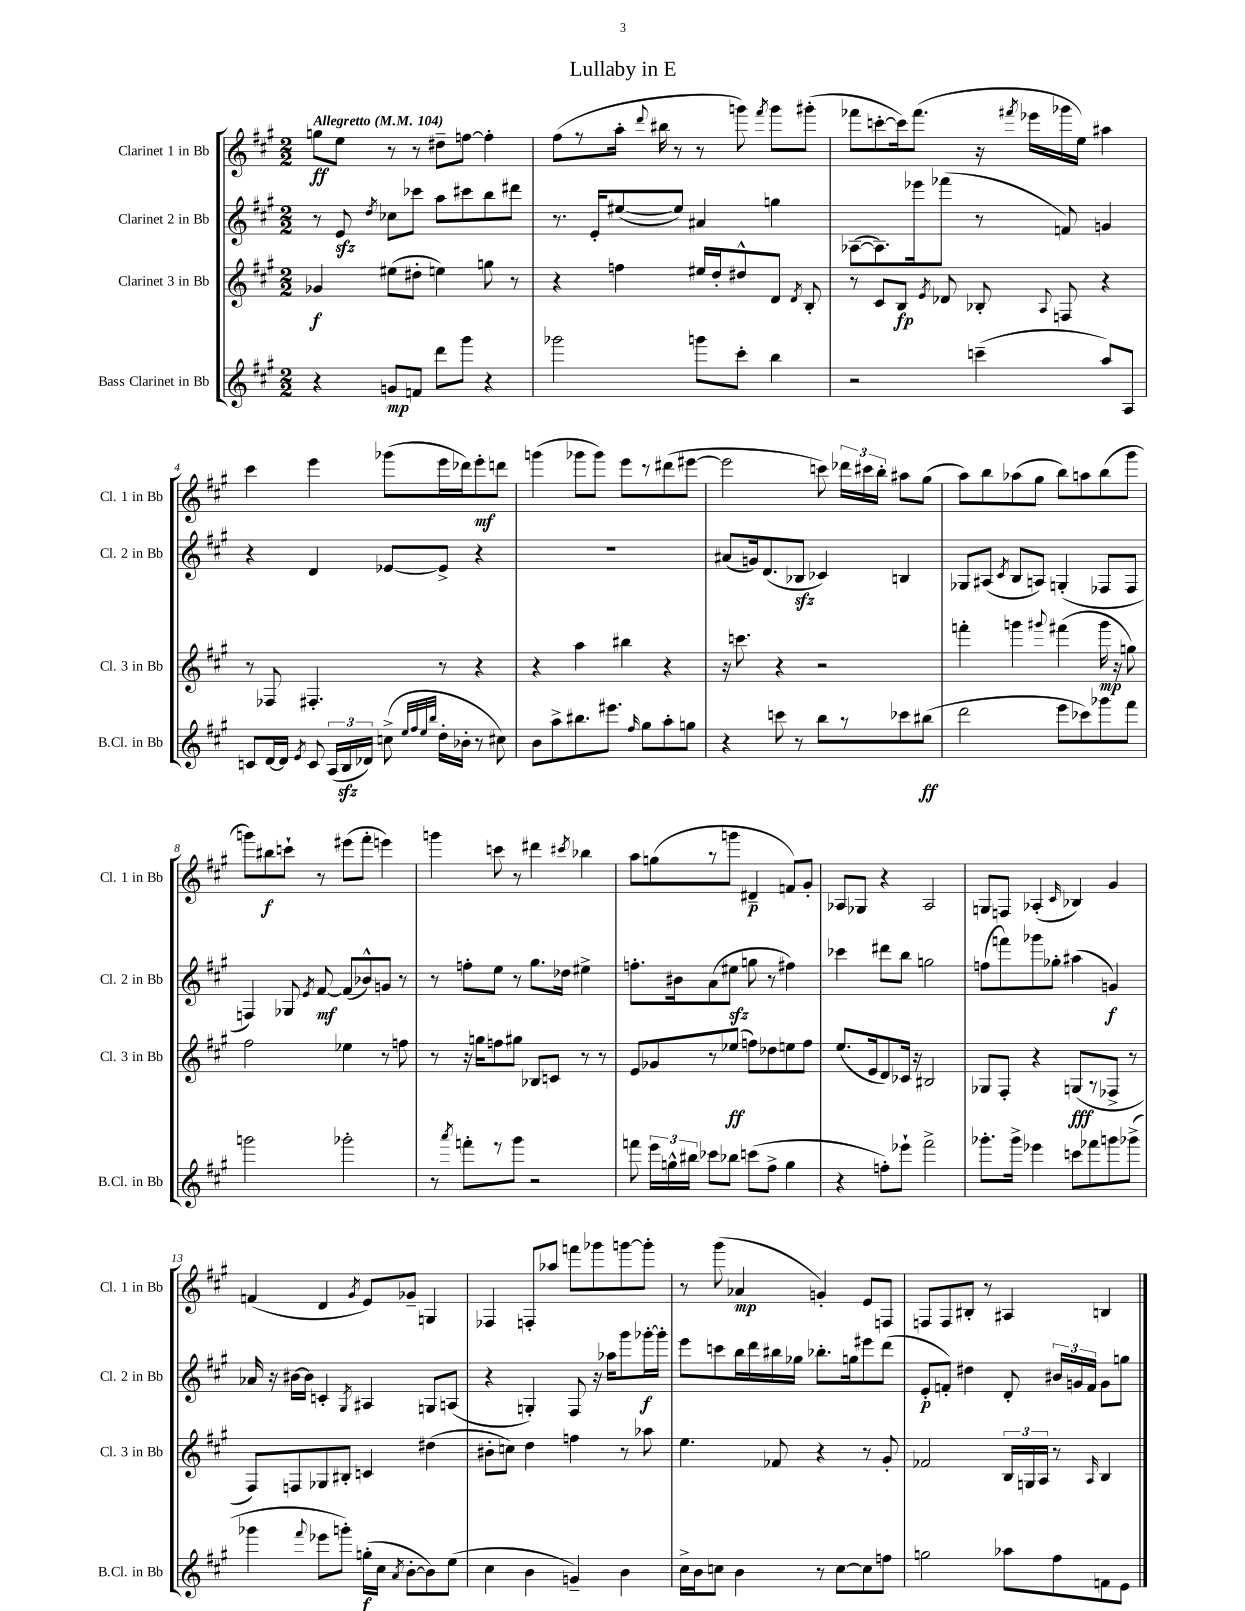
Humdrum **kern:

**kern	**kern	**kern	**kern
*staff4	*staff3	*staff2	*staff1
*clefG2	*clefG2	*clefG2	*clefG2
*k[f#c#g#]	*k[f#c#g#]	*k[f#c#g#]	*k[f#c#g#]
*M2/2	*M2/2	*M2/2	*M2/2
*MM104	*MM104	*MM104	*MM104
4r	4g-	8r	8gg
.	.	8e	8ee
.	.	8qdd	.
8g	(8ee#	8cc-	8r
8f	8dd#'	8ccc-	8r
8ddd	4ee)	8aa	8dd#~
8ggg#	.	8ccc#	[8ff
4r	8gg	8bb	4ff']
.	8r	8ddd#	.
=	=	=	=
2ggg-	4r	8.r	(8ff#
.	.	.	8r
.	.	16e'	.
.	4ff	([8ee#	16aa'
.	.	.	8qqddd
.	.	.	16bb#
.	.	8ee#])	8r
8ggg	16ee#	4a#	8r
.	16dd'	.	.
8ccc#'	8dd#^^	.	8ggg)
.	.	.	8qfff#
4bb	8d	4gg	8ggg
.	8qd	.	.
.	8B'	.	(8ggg#'
=	=	=	=
2r	8r	([8A-	8fff-
.	8c#	8.A-])	[8ccc'
.	8B	.	16ccc])
.	.	16eee-	(8.fff-
.	8qe	.	.
.	8d-	(8fff-	.
(4ccc~	8B-'	8r	16r
.	.	.	8qfff#
.	.	.	16eee-
.	8qqA	.	.
.	8F	8f)	16ggg-
.	.	.	16ee)
8aa)	4r	4g	4aa#
8A	.	.	.
=	=	=	=
8c	8r	4r	4ccc#
[16d	8F-	.	.
16d]	.	.	.
8qe	.	.	.
8c	4.F#'	4d	4eee
(24A	.	.	.
24B	.	.	.
24d-)	.	.	.
(8cc^	.	[8e-	(8ggg-
32qqee	.	.	.
32qqff#	.	.	.
32qqee	.	.	.
32qqbb	.	.	.
16dd'	8r	8e-^]	16eee
16b-'	.	.	16ddd-)
8r	4r	4r	8eee'
8cc#)	.	.	8ddd
=	=	=	=
8b	4r	1r	(4ggg
8aa^	.	.	.
8.bb#	4aa	.	8ggg-
.	.	.	8ggg-)
8.eee#	.	.	.
.	4bb#	.	8eee
16qqff#	.	.	.
8gg#	.	.	8r
8aa'	4r	.	(8ddd#
8gg	.	.	[8eee#
=	=	=	=
4r	16r	(8a#	2eee#]
.	8.ccc	.	.
.	.	16g)	.
.	.	(8.d	.
8ccc	4r	.	.
8r	.	8B-	.
8bb	2r	4c-)	8ccc)
8r	.	.	24ddd-
.	.	.	24ccc#
.	.	.	24bb'
8ccc-	.	4B	8aa#
(8bb#	.	.	(8gg#
=	=	=	=
2ddd	4fff'	8G-	8aa)
.	.	(8A#	8bb
.	.	8qc#	.
.	4ggg	8B	(8aa-
.	.	8A)	8gg#
.	8qqggg#	.	.
8eee	(4fff#	(4G'	8bb)
8ccc-)	.	.	8aa
8ggg-	16ggg#	8F-	(8bb
.	16r	.	.
8fff#	8gg)	8F-	8ggg#
=	=	=	=
2ggg	2ff#	4F)	8ggg)
.	.	.	8bb#
.	.	8G-	8ccc`
.	.	8qe	.
.	.	[8f#	8r
2ggg-'	4ee-	(8f#]	(8eee#
.	.	8b-^^)	8fff#'
.	8r	8g	4eee)
.	8ff	8r	.
=	=	=	=
8r	8r	8r	4ggg
8qaaa	.	.	.
8fff'	16r	8ff'	.
.	16gg	.	.
8r	8ff	8ee	8ccc
8ggg#	8gg#	8r	8r
2r	8B-	8.gg#	4ddd#
.	8c	.	.
.	.	16dd-	.
.	.	.	8qccc#
.	8r	4ee#^	4bb-
.	8r	.	.
=	=	=	=
8fff	8e	8.ff'	8aa
24eee	8g-	.	(8gg
24gg^^	.	.	.
.	.	16b#	.
24bb#	.	.	.
8ccc-	8r	(8a	8r
8bb-	(8ee-	8ee#	8ggg
(8ccc	8ff)	8gg	4d#~
8ff#^	8dd-	8r	.
4gg	8ee	4ff#)	8f)
.	8ff	.	8g#'
=	=	=	=
4r	(8.ee	4ccc-	8A-
.	.	.	8G-
.	16e	.	.
8ff')	8d)	8ddd#	4r
8eee-`	16c-	8bb	.
.	16r	.	.
2fff#^	2B#	2gg	2A-
=	=	=	=
8.ggg-'	8G-	(8ff	8G
.	8F#'	8fff)	8F
16ggg-^	.	.	.
4eee-	4r	8ggg-	(4A-'
.	.	8gg-'	.
.	.	.	16qqc#
8ccc	(8G	(4aa#	4B-)
8fff-	8r	.	.
8ggg	8F-^	4g)	4g#
(8ggg-^	8r	.	.
=	=	=	=
4ggg-	8F#)	16a-	(4f
.	.	16r	.
.	8F	[16b#	.
.	.	16b#]	.
8qqfff#	.	.	.
8eee-	8G-	4c'	4d
8ggg')	8B#'	.	.
.	.	8qG#	8qg#
(16gg'	4c	4A#	8e)
16cc#	.	.	.
8qa	.	.	.
[8b'	.	.	8g-~
8b])	(4dd#	8G	4G
(8ee	.	(8A	.
=	=	=	=
4cc#	8b#'	4r	4F-
.	8cc)	.	.
4b	4dd	4G')	8F'
.	.	.	8aa-
4g~)	4ff	8F#	8fff
.	.	16r	8ggg-
.	.	16aa-	.
4b	8r	8ggg#	[8ggg
.	8aa-	[16ggg-'	8ggg']
.	.	16ggg-']	.
=	=	=	=
16cc#^	4.ee	8eee	8r
16b	.	.	.
8cc	.	8ccc	(8ggg#
4b	.	16bb	4a-
.	.	16ddd	.
.	8f-	16bb#	.
.	.	16gg-	.
8r	4r	8.bb-'	4g')
[8cc	.	.	.
.	.	16gg	.
8cc]	8r	8eee#	8e
8ff	8g#'	(8ddd	8F
=	=	=	=
2gg	2f-	8e'	8F
.	.	8f')	8F
.	.	4dd#	8B#'
.	.	.	8r
8aa-	24B	8d'	4A#
.	24G	.	.
.	24A	.	.
8ff#	8r	24b#	.
.	.	24g	.
.	.	24f	.
.	16qqA	.	.
8f	4B	8g	4B
8e	.	8gg	.
==	==	==	==
*-	*-	*-	*-
